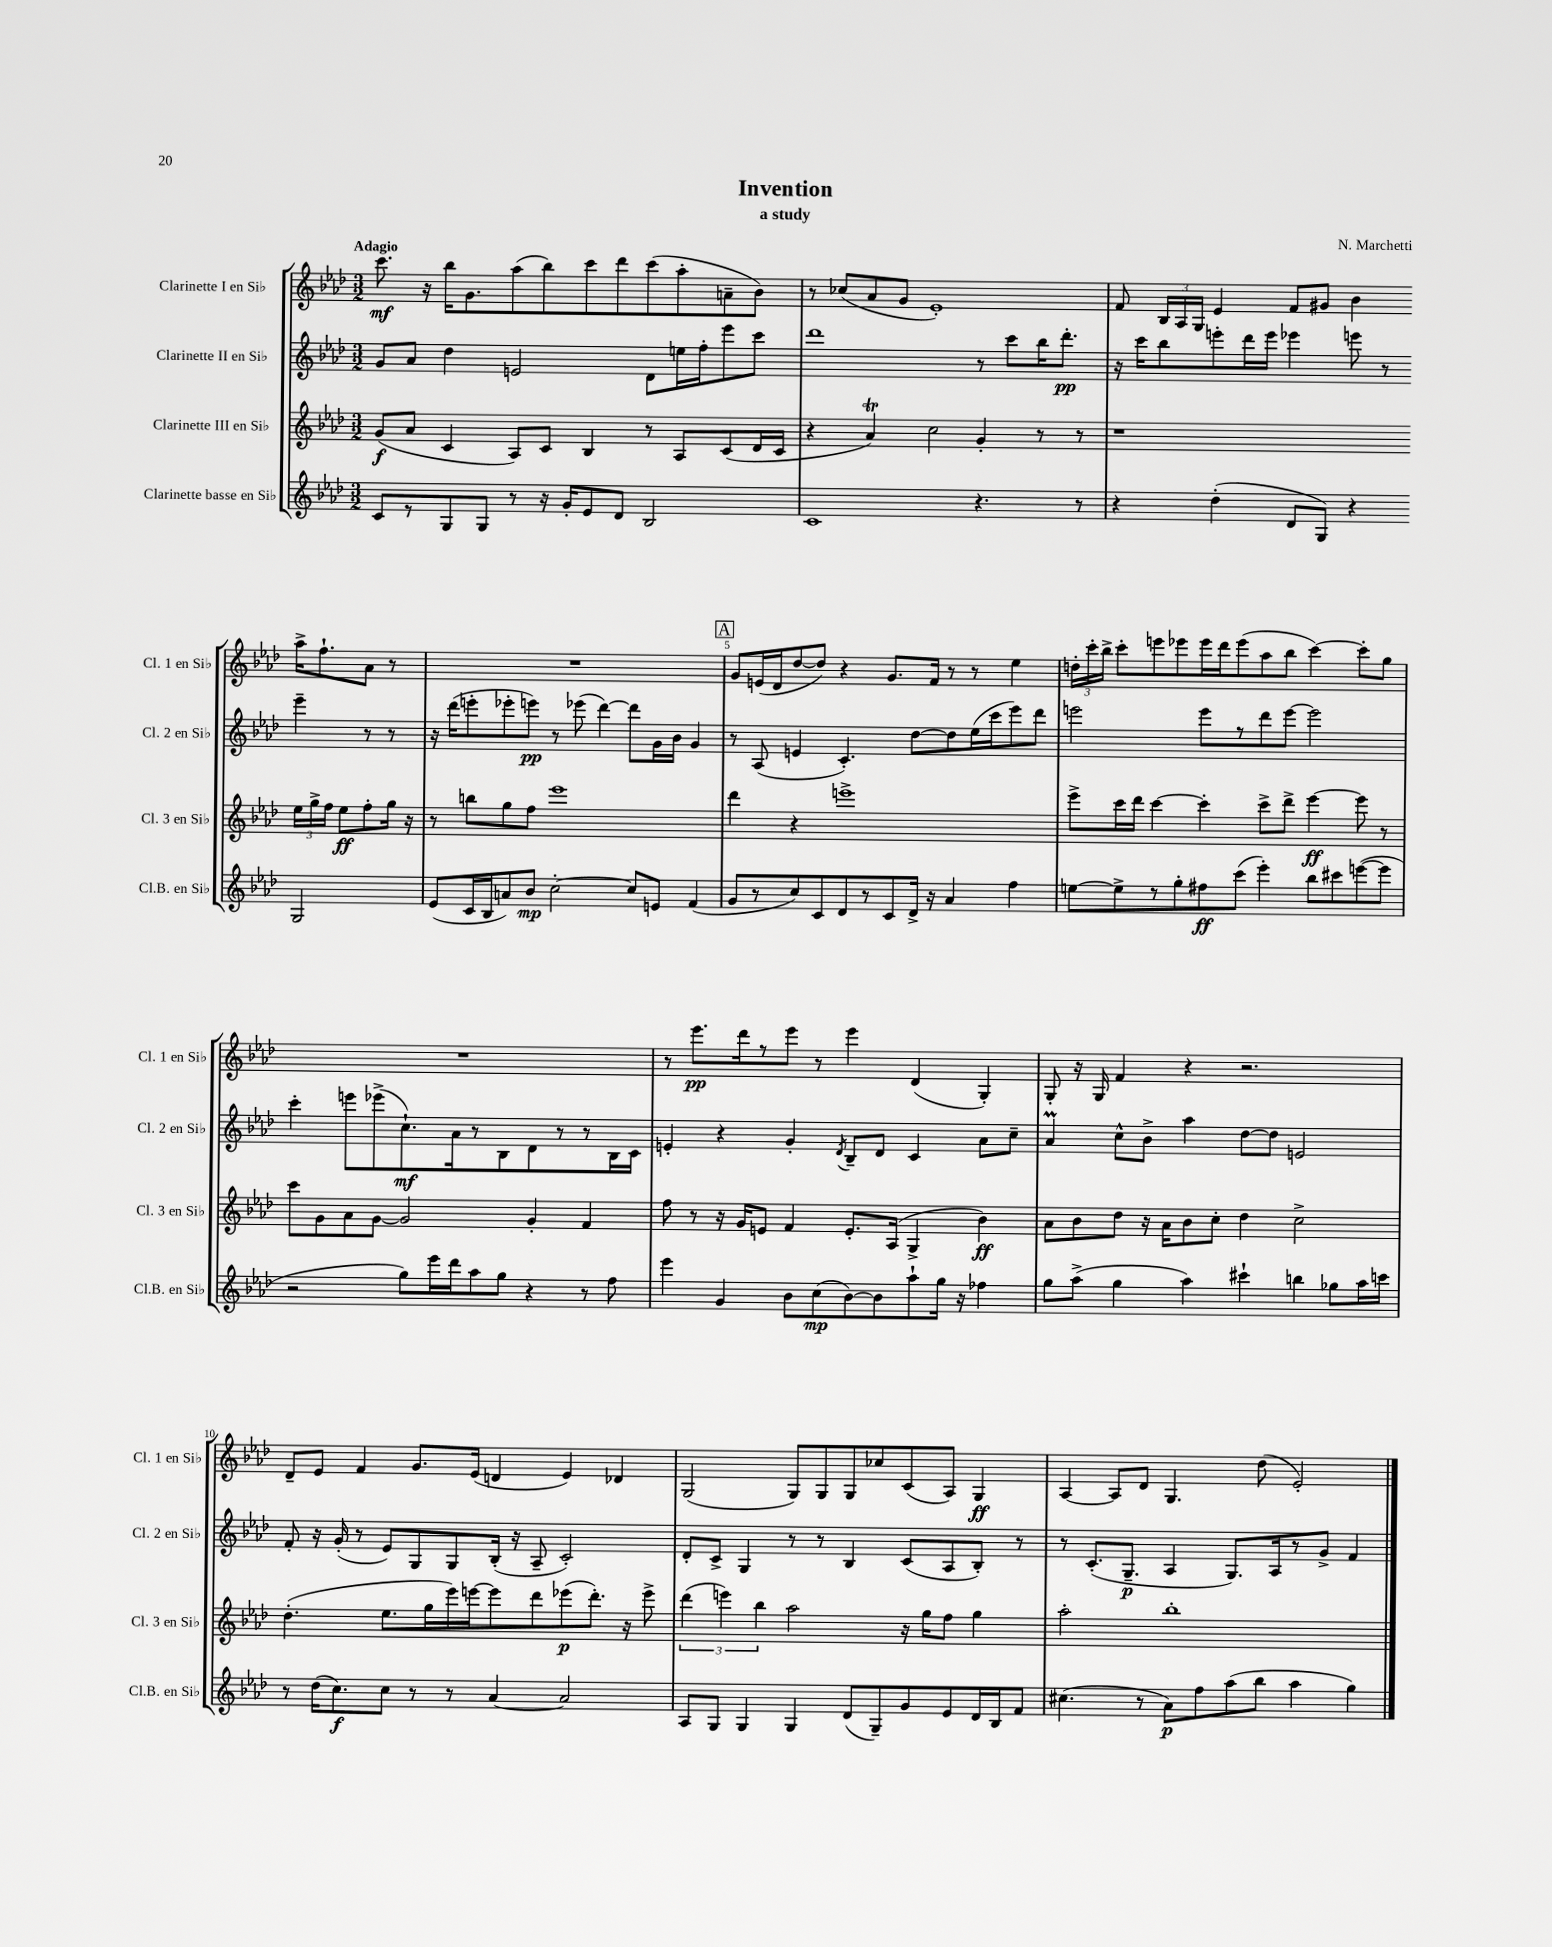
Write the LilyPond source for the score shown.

\header { title = "Invention" composer = "N. Marchetti" subtitle = "a study" }
<<
\new StaffGroup <<
\new Staff = "s0" \with { instrumentName = "Clarinette I en Sib" shortInstrumentName = "Cl. 1 en Sib" } {
    \clef treble \key aes \major \numericTimeSignature \time 3/2 \tempo "Adagio"
    \autoBeamOff c'''8.\mf r16 bes''16[ g'8. aes''8( bes''8) c'''8 des'''8 c'''8( aes''8-. a'8-- bes'8]) |
    r8 ces''8[( aes'8 g'8] ees'1-.) |
    f'8 \tuplet 3/2 { bes16[ aes16 g16] } ees'4 f'8[ gis'8] bes'4 aes''16[-> f''8.-! aes'8] r8 |
    R1. |
    \mark \markup { \box "A" } g'8[ e'16( des'16 des''8~ des''8]) r4 g'8.[ f'16] r8 r8 ees''4 |
    \tuplet 3/2 { d''16[-. c'''16-. bes''16]-> } c'''8[-. e'''8 ees'''8 ees'''16 des'''16 ees'''8( aes''8 bes''8] c'''4~) c'''8[-. g''8] |
    R1. |
    r8 ees'''8.[\pp des'''16 r8 ees'''8] r8 ees'''4 des'4( g4-.) |
    g8-. r16 g16 f'4 r4 r2. |
    des'8[-- ees'8] f'4 g'8.[ ees'16]( d'4 ees'4) des'4 |
    g2( g8[) g8 g8 ces''8 c'8( aes8]) g4\ff |
    aes4~ aes8[ des'8] g4. des''8( ees'2-.) \bar "|." |
}
\new Staff = "s1" \with { instrumentName = "Clarinette II en Sib" shortInstrumentName = "Cl. 2 en Sib" } {
    \clef treble \key aes \major \numericTimeSignature \time 3/2
    \autoBeamOff g'8[ aes'8] des''4 e'2 des'8[ e''16 f''16-. ees'''8 c'''8] |
    des'''1 r8 c'''8[ bes''16 des'''8.]-.\pp |
    r16 c'''16[ bes''8 e'''8-. des'''16 e'''16] ees'''4 e'''8 r8 e'''4-- r8 r8 |
    r16 des'''16[( e'''8-. ees'''8-. e'''8]\pp) r8 ees'''8( des'''4~) des'''8[ g'16 bes'16] g'4 |
    \mark \markup { \box "A" } r8 aes8( e'4 c'4.-.) des''8[~ des''8 ees''16( c'''16 ees'''8) des'''8] |
    e'''2 e'''8[ r8 des'''8 e'''8]~ e'''2 |
    c'''4-. e'''8[ ees'''8->( c''8.-!\mf) aes'16 r8 bes8 des'8 r8 r8 bes16 c'16] |
    e'4-. r4 g'4-. \acciaccatura { des'8 } bes8[-- des'8] c'4 aes'8[ c''8]-- |
    aes'4\prall c''8[-^ bes'8]-> aes''4 des''8[~ des''8] e'2 |
    f'8-. r16 g'16-.( r8 ees'8[) g8 g8 bes16]-.( r16 aes8-- c'2-.) |
    des'8[-. c'8]-> g4 r8 r8 bes4 c'8[( aes8 bes8]-.) r8 |
    r8 c'8.[-.( g8.]--\p aes4 g8.[) aes16 r8 g'8]-> f'4 \bar "|." |
}
\new Staff = "s2" \with { instrumentName = "Clarinette III en Sib" shortInstrumentName = "Cl. 3 en Sib" } {
    \clef treble \key aes \major \numericTimeSignature \time 3/2
    \autoBeamOff g'8[\f( aes'8] c'4 aes8[) c'8] bes4 r8 aes8[ c'8( des'16 c'16] |
    r4 aes'4\trill) c''2 g'4-. r8 r8 |
    r1 \tuplet 3/2 { ees''16[ g''16-> f''16] } ees''8[\ff f''8-. g''16] r16 |
    r8 b''8[ g''8 f''8] ees'''1 |
    \mark \markup { \box "A" } des'''4 r4 e'''1-> |
    ees'''8[-> c'''16 des'''16] c'''4~ c'''4-. c'''8[-> des'''8]-> ees'''4~\ff ees'''8 r8 |
    c'''8[ g'8 aes'8 g'8]~ g'2 g'4-. f'4 |
    f''8 r8 r16 g'16[ e'8] f'4 e'8.[-. aes16]( g4-> bes'4\ff) |
    aes'8[ bes'8 des''8] r16 aes'16[ bes'8 c''8]-. des''4 c''2-> |
    des''4.-.( ees''8.[ g''16 ees'''16) e'''16~ e'''8 des'''8 ees'''8\p( des'''8.]-.) r16 ees'''8-> |
    \tuplet 3/2 { des'''4( e'''4) bes''4 } aes''2 r16 g''16[ f''8] g''4 |
    aes''2-. bes''1-. \bar "|." |
}
\new Staff = "s3" \with { instrumentName = "Clarinette basse en Sib" shortInstrumentName = "Cl.B. en Sib" } {
    \clef treble \key aes \major \numericTimeSignature \time 3/2
    \autoBeamOff c'8[ r8 g8 g8] r8 r16 g'16[-. ees'8 des'8] bes2 |
    c'1 r4. r8 |
    r4 des''4-.( des'8[ g8]) r4 g2 |
    ees'8[( c'16 bes16 a'8) bes'8]\mp c''2~-. c''8[ e'8] f'4( |
    \mark \markup { \box "A" } g'8[ r8 c''8) c'8 des'8 r8 c'8 des'16]-> r16 aes'4 f''4 |
    e''8[~ e''8-> r8 g''8-. fis''8\ff c'''8]( ees'''4-.) bes''8[ cis'''8 e'''8~( e'''8] |
    r2 g''8[) ees'''16 des'''16 aes''8 g''8] r4 r8 f''8 |
    ees'''4 g'4 bes'8[ c''8\mp( bes'8~) bes'8 aes''8-! g''16] r16 fes''4 |
    g''8[ aes''8]->( g''4 aes''4) cis'''4-! b''4 ges''8[ aes''16 c'''16] |
    r8 des''16[( c''8.\f) c''8] r8 r8 aes'4~ aes'2 |
    aes8[ g8] g4 g4 des'8[( g8--) g'8 ees'8 des'16 bes16 f'8] |
    cis''4.( r8 aes'8[\p) f''8 aes''8( bes''8] aes''4 g''4) \bar "|." |
}
>>
>>
\layout { \context { \Score \override BarNumber.break-visibility = ##(#f #t #t) barNumberVisibility = #(every-nth-bar-number-visible 5) } }
